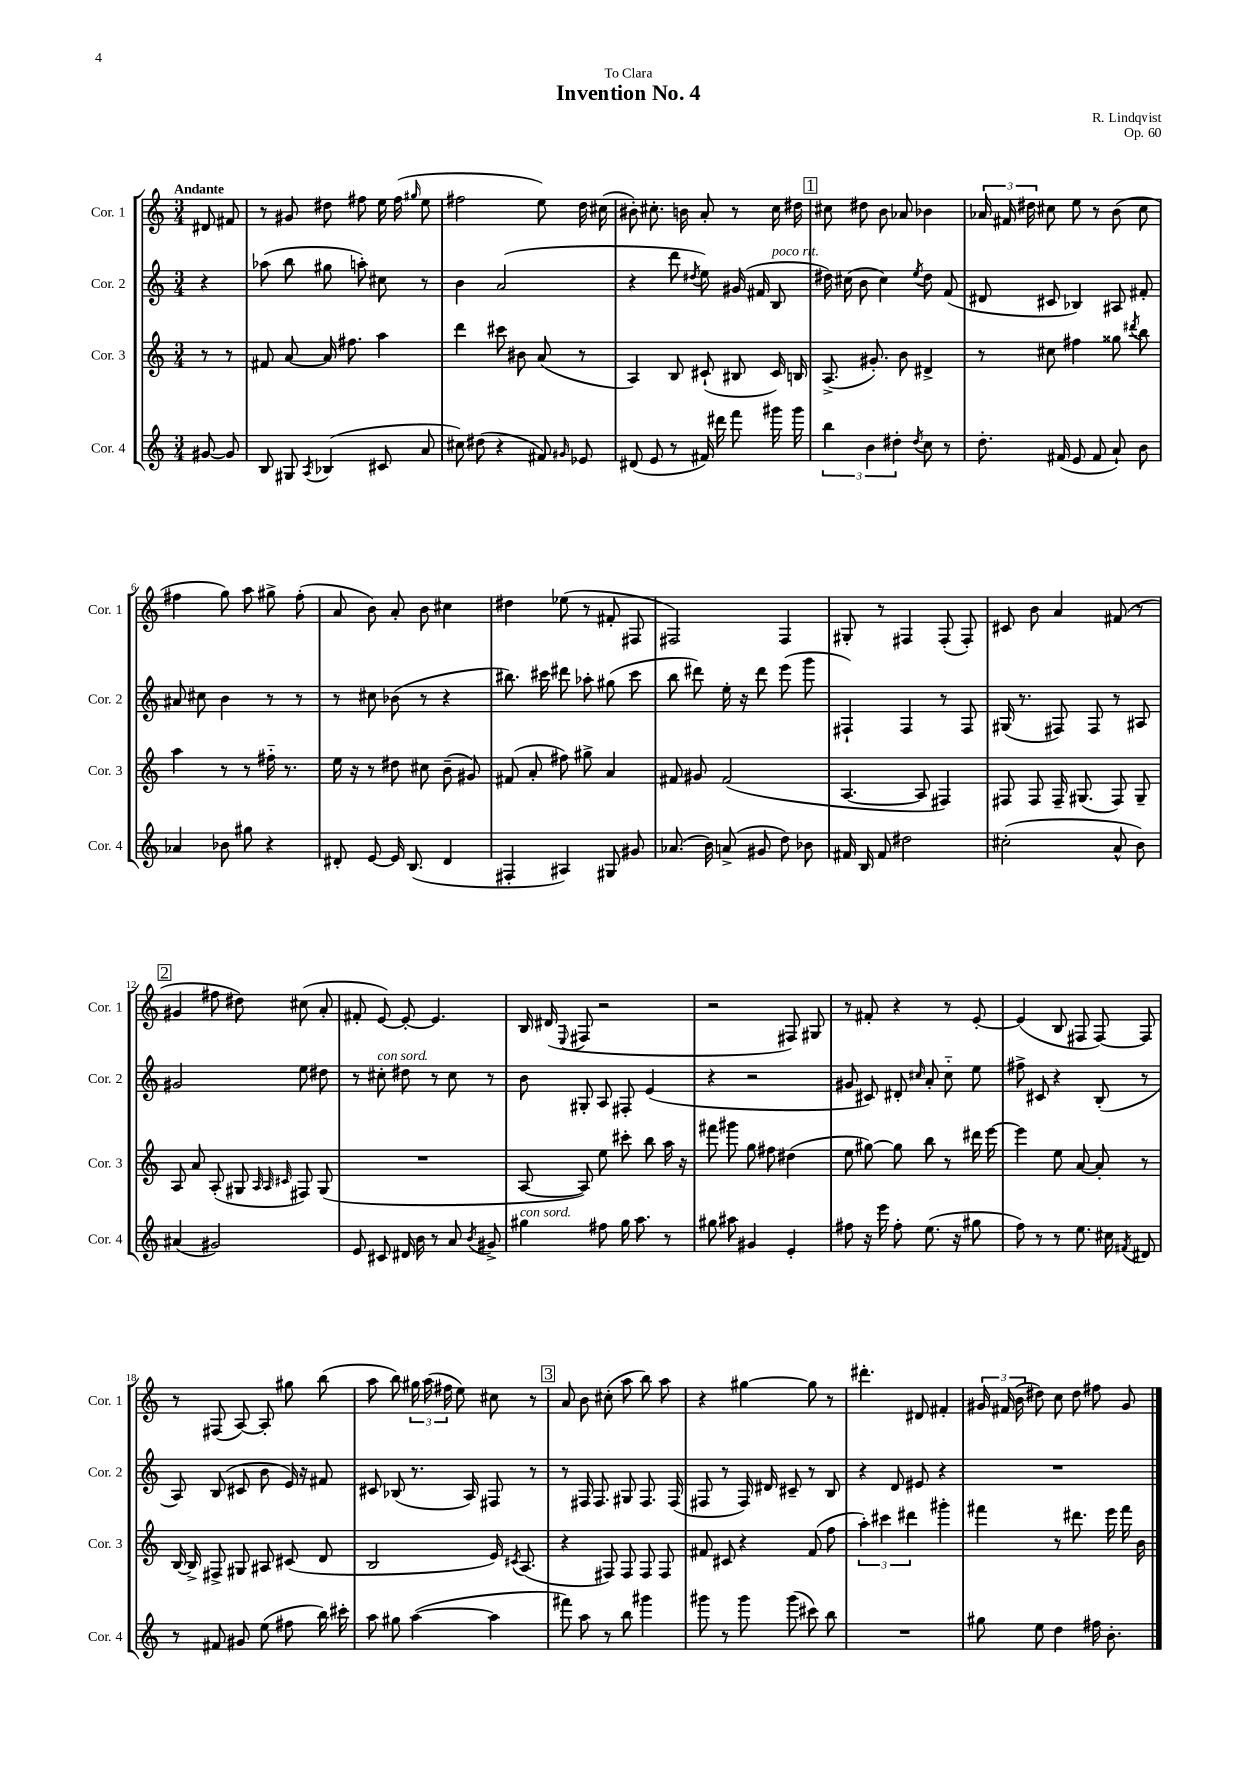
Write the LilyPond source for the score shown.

\header { title = "Invention No. 4" composer = "R. Lindqvist" dedication = "To Clara" opus = "Op. 60" }
<<
\new StaffGroup <<
\new Staff = "s0" \with { instrumentName = "Cor. 1" shortInstrumentName = "Cor. 1" } {
    \clef treble \key c \major \numericTimeSignature \time 3/4 \partial 4 \tempo "Andante"
    \autoBeamOff dis'8 fis'8 |
    r8 gis'8 dis''8 fis''8 e''16 fis''16( \grace { gis''16 } e''8 |
    fis''2 e''8) d''16 cis''16( |
    bis'8-.) cis''8.-. b'16 a'8-. r8 cis''16 dis''16 |
    \mark \markup { \box "1" } cis''8 dis''8 b'8 aes'8 bes'4 |
    \tuplet 3/2 { aes'16 fis'16 dis''16 } cis''8 e''8 r8 b'8( cis''8 |
    fis''4 g''8) a''8 gis''8-> fis''8-.( |
    a'8 b'8) a'8-. b'8 cis''4 |
    dis''4 ees''8( r8 fis'8-. fis8 |
    fis2) fis4 |
    gis8-. r8 fis4 fis8-.( fis8-.) |
    cis'8 b'8 a'4 fis'8( r8 |
    \mark \markup { \box "2" } gis'4 fis''8 dis''8) cis''8( a'8-. |
    fis'8-. e'8~) e'8~-. e'4. |
    b16 dis'16( \appoggiatura { e8 } fis8 r2 |
    r2 fis8) gis8 |
    r8 fis'8-. r4 r8 e'8~-. |
    e'4( b8 fis8 fis8~) fis8 |
    r8 fis8( a8~) a8-. gis''8 b''8( |
    a''8 b''8) \tuplet 3/2 { gis''16 a''16( fis''16 } e''8) cis''8 r8 |
    \mark \markup { \box "3" } a'8 b'8 cis''8-.( a''8 b''8) a''8 |
    r4 gis''4~ gis''8 r8 |
    dis'''4.-. dis'8 fis'4-. |
    \tuplet 3/2 { gis'16 fis'16( b'16 } dis''8) c''8 dis''8 fis''8 gis'8 \bar "|." |
}
\new Staff = "s1" \with { instrumentName = "Cor. 2" shortInstrumentName = "Cor. 2" } {
    \clef treble \key c \major \numericTimeSignature \time 3/4 \partial 4
    \autoBeamOff r4 |
    aes''8( b''8 gis''8 a''8-.) cis''8 r8 |
    b'4 a'2( |
    r4 d'''8 \acciaccatura { dis''8 } e''8) gis'16( fis'16 b8^\markup { \italic "poco rit." } |
    \mark \markup { \box "1" } dis''16) cis''16( b'8 cis''4) \acciaccatura { e''8 } dis''8 f'8( |
    dis'8 cis'8 bes4) ais8 fis'8-. |
    ais'8 cis''8 b'4 r8 r8 |
    r8 cis''8 bes'8( r8 r4 |
    bis''8.) cis'''16 dis'''8 aes''8-. gis''8( cis'''8 |
    b''8 dis'''8) e''16-. r16 dis'''8 e'''8( g'''8 |
    fis4-!) fis4 r8 fis8 |
    gis16( r8. fis8) fis8 r8 ais8 |
    \mark \markup { \box "2" } gis'2 e''8 dis''8 |
    r8 cis''8-.^\markup { \italic "con sord." } dis''8 r8 cis''8 r8 |
    b'8 gis8-. a8 fis8-. e'4( |
    r4 r2 |
    gis'8 cis'8) dis'8-. \grace { cis''16 } a'8-. cis''8-_ e''8 |
    fis''8-> cis'8 r4 b8-.( r8 |
    a8) b8( cis'8 b'8 e'16) r16 fis'8 |
    cis'8 bes8( r8. a16) fis8 r8 |
    \mark \markup { \box "3" } r8 fis16 fis8. gis8 fis8. fis16( |
    fis8 r8 fis16) dis'16 cis'8-- r8 b8 |
    r4 d'8 eis'8 r4 |
    R2. \bar "|." |
}
\new Staff = "s2" \with { instrumentName = "Cor. 3" shortInstrumentName = "Cor. 3" } {
    \clef treble \key c \major \numericTimeSignature \time 3/4 \partial 4
    \autoBeamOff r8 r8 |
    fis'8 a'8~ a'16 fis''8. a''4 |
    d'''4 cis'''8 bis'8 a'8( r8 |
    a4) b8 cis'8-!( bis8 cis'16) b16 |
    \mark \markup { \box "1" } a8.->( gis'8.-.) b'8 dis'4-> |
    r8 cis''8 fis''4 gisis''8 \acciaccatura { dis'''8 } b''8 |
    a''4 r8 r8 fis''16-_ r8. |
    e''16 r16 r8 dis''8 cis''8 b'8--( gis'8) |
    fis'8( a'8-. fis''8) gis''8-> a'4 |
    fis'8 gis'8 fis'2( |
    a4.~ a8 fis4) |
    fis8 fis8 fis16-- gis8.( fis8) gis8-- |
    \mark \markup { \box "2" } a8 a'8 a8-.( gis8 \grace { a32 a32 cis'32 } fis8) gis8( |
    R2. |
    a8~ a8) e''8 cis'''8-. b''8 a''16 r16 |
    fis'''8 gis'''8 g''8 fis''8 dis''4( |
    e''8 gis''8~) gis''8 b''8 r8 dis'''16 e'''16~ |
    e'''4 e''8 a'8~ a'8-. r8 |
    b16~ b16-> fis8-> gis8 ais8 cis'8( d'8 |
    b2 e'16) \acciaccatura { cis'8 } a8.( |
    \mark \markup { \box "3" } r4 fis8) fis8 fis8 fis8 |
    fis'8 cis'8 r4 fis'8( f''8 |
    \tuplet 3/2 { a''4-.) cis'''4 dis'''4 } gis'''4-. |
    fis'''4 r8 dis'''8. e'''16 fis'''16 b'16 \bar "|." |
}
\new Staff = "s3" \with { instrumentName = "Cor. 4" shortInstrumentName = "Cor. 4" } {
    \clef treble \key c \major \numericTimeSignature \time 3/4 \partial 4
    \autoBeamOff gis'8~ gis'8 |
    b8 gis8 \acciaccatura { a8 } bes4( cis'8 a'8 |
    cis''8) dis''8( r4 fis'8) \grace { gis'16 } ees'8 |
    dis'8( e'8 r8 fis'16) dis'''16 f'''8 gis'''16 gis'''16 |
    \mark \markup { \box "1" } \tuplet 3/2 { b''4 b'4 dis''4-. } \acciaccatura { dis''8 } c''8 r8 |
    d''8.-. fis'16( e'8 fis'8 a'8-!) b'8 |
    aes'4 bes'8 gis''8 r4 |
    dis'8-. e'8~ e'16 b8.( dis'4 |
    fis4-. ais4) gis8 gis'8 |
    aes'8.( b'16) a'8->( gis'8 d''8) bes'8 |
    fis'16 b16 fis'8 dis''2 |
    cis''2-.( a'8-^ b'8) |
    \mark \markup { \box "2" } ais'4( gis'2) |
    e'8 cis'8 dis'16 b'16 r8 a'8 \acciaccatura { b'8 } gis'8-> |
    gis''4^\markup { \italic "con sord." } fis''8 gis''16 a''8. r8 |
    gis''8 ais''8 gis'4 e'4-. |
    fis''8 r16 e'''16 fis''8-. e''8.( r16 gis''8 |
    f''8) r8 r8 e''8. cis''16 \acciaccatura { fis'8 } dis'8 |
    r8 fis'8 gis'8 e''8( fis''8 b''16) cis'''16-. |
    a''8 gis''8 a''4~( a''4 |
    \mark \markup { \box "3" } fis'''8) a''8 r8 b''8 gis'''4 |
    gis'''8 r8 gis'''8 gis'''8( cis'''8) b''8 |
    R2. |
    gis''8 e''8 d''4 fis''16 b'8.-. \bar "|." |
}
>>
>>
